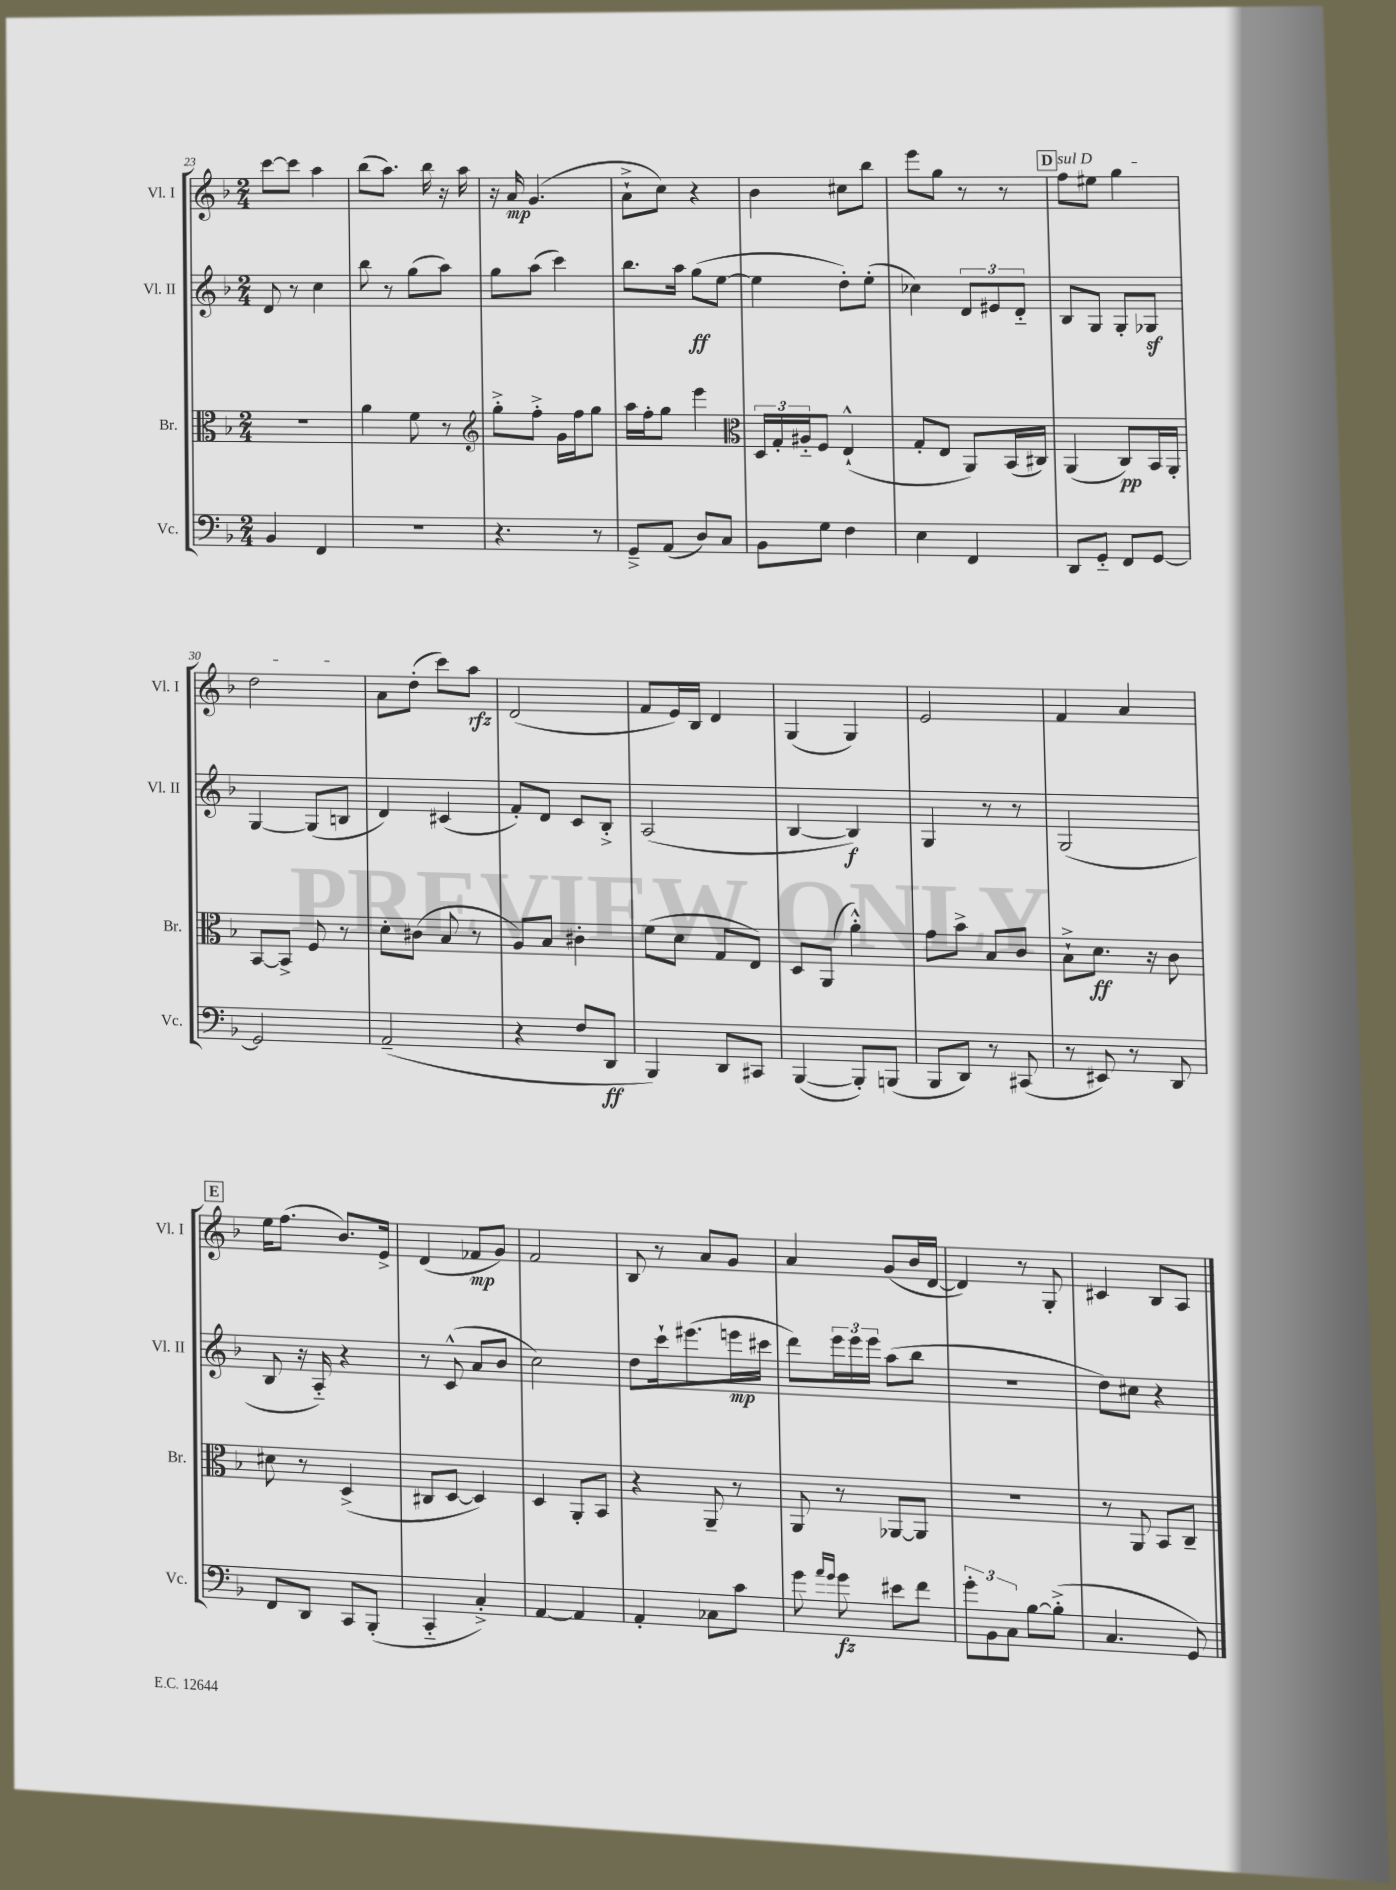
<<
\new StaffGroup <<
\new Staff = "s0" \with { instrumentName = "Vl. I" shortInstrumentName = "Vl. I" } {
    \clef treble \key f \major \numericTimeSignature \time 2/4
    c'''8~ c'''8 a''4 |
    bes''8( a''8.) bes''16 r16 a''16 |
    r16 a'16\mp g'4.( |
    a'8-!-> c''8) r4 |
    bes'4 cis''8 bes''8 |
    e'''8 g''8 r8 r8 |
    \mark \markup { \box "D" } \once \override TextSpanner.bound-details.left.text = \markup { \italic "sul D" } f''8\startTextSpan eis''8 g''4 |
    d''2\stopTextSpan |
    a'8 d''8-.( c'''8) a''8\rfz |
    d'2( |
    f'8 e'16) bes16 d'4 |
    g4( g4) |
    e'2 |
    f'4 a'4 |
    \mark \markup { \box "E" } e''16 f''8.( bes'8.) e'16-> |
    d'4( fes'8\mp g'8) |
    f'2 |
    bes8 r8 a'8 g'8 |
    a'4 g'8( bes'16 d'16~ |
    d'4) r8 g8-. |
    cis'4 bes8 a8 \bar "|." |
}
\new Staff = "s1" \with { instrumentName = "Vl. II" shortInstrumentName = "Vl. II" } {
    \clef treble \key f \major \numericTimeSignature \time 2/4
    d'8 r8 c''4 |
    bes''8 r8 g''8( a''8) |
    g''8 a''8( c'''4) |
    bes''8. a''16 g''8\ff( e''8~ |
    e''4 d''8-.) e''8-.( |
    ces''4) \tuplet 3/2 { d'8 eis'8 d'8-_ } |
    \mark \markup { \box "D" } bes8 g8 g8-. ges8\sf |
    g4~ g8( b8 |
    d'4) cis'4( |
    f'8-.) d'8 c'8 bes8-.-> |
    a2( |
    bes4~ bes4\f) |
    g4 r8 r8 |
    g2( |
    \mark \markup { \box "E" } bes8 r16 a16-_) r4 |
    r8 c'8-^( a'8 bes'8 |
    c''2) |
    d''8 c'''16-! eis'''8.( e'''16\mp cis'''16 |
    d'''8) \tuplet 3/2 { e'''16 e'''16 e'''16 } a''8( bes''8 |
    R2 |
    d''8) cis''8 r4 \bar "|." |
}
\new Staff = "s2" \with { instrumentName = "Br." shortInstrumentName = "Br." } {
    \clef alto \key f \major \numericTimeSignature \time 2/4
    R2 |
    a'4 f'8 r8 |
    \clef treble g''8-.-> f''8-.-> g'16 f''16 g''8 |
    a''16 f''16-. g''8 e'''4 |
    \clef alto \tuplet 3/2 { d16 g16-. ais16-_ } f8 e4-!-^( |
    g8-. e8 a,8) bes,16( cis16) |
    \mark \markup { \box "D" } a,4( c8\pp) bes,16 a,16-. |
    bes,8~ bes,8-> f8 r8 |
    d'8-. cis'8( bes8 r8 |
    a8) bes8 cis'4-. |
    f'8( d'8 g8 e8) |
    d8 a,8( a'4-.-^) |
    g'8 bes'8-> bes8 c'8 |
    bes8-!-> d'8.\ff r16 c'8 |
    \mark \markup { \box "E" } dis'8 r8 d4->( |
    cis8 d8~ d4) |
    d4 a,8-. bes,8 |
    r4 a,8-- r8 |
    a,8 r8 aes,8~ aes,8 |
    R2 |
    r8 a,8 bes,8 c8-- \bar "|." |
}
\new Staff = "s3" \with { instrumentName = "Vc." shortInstrumentName = "Vc." } {
    \clef bass \key f \major \numericTimeSignature \time 2/4
    bes,4 f,4 |
    r2 |
    r4. r8 |
    g,8---> a,8( d8) c8 |
    bes,8 g8 f4 |
    e4 f,4 |
    \mark \markup { \box "D" } d,8 g,8-_ f,8 g,8~ |
    g,2 |
    a,2--( |
    r4 f8 d,8\ff |
    bes,,4) d,8 cis,8 |
    bes,,4~( bes,,8-.) b,,8( |
    bes,,8 d,8) r8 cis,8( |
    r8 eis,8) r8 d,8 |
    \mark \markup { \box "E" } f,8 d,8 c,8 bes,,8-.( |
    c,4-_ c4-.->) |
    a,4~ a,4 |
    a,4-. ces8 c'8 |
    g'8 \grace { a'16 g'16 } g'8\fz eis'8 f'8 |
    \tuplet 3/2 { g'8-. bes,8 c8 } bes8~ bes8-.->( |
    c4. g,8) \bar "|." |
}
>>
>>
\layout { \context { \Score currentBarNumber = #23 } }
